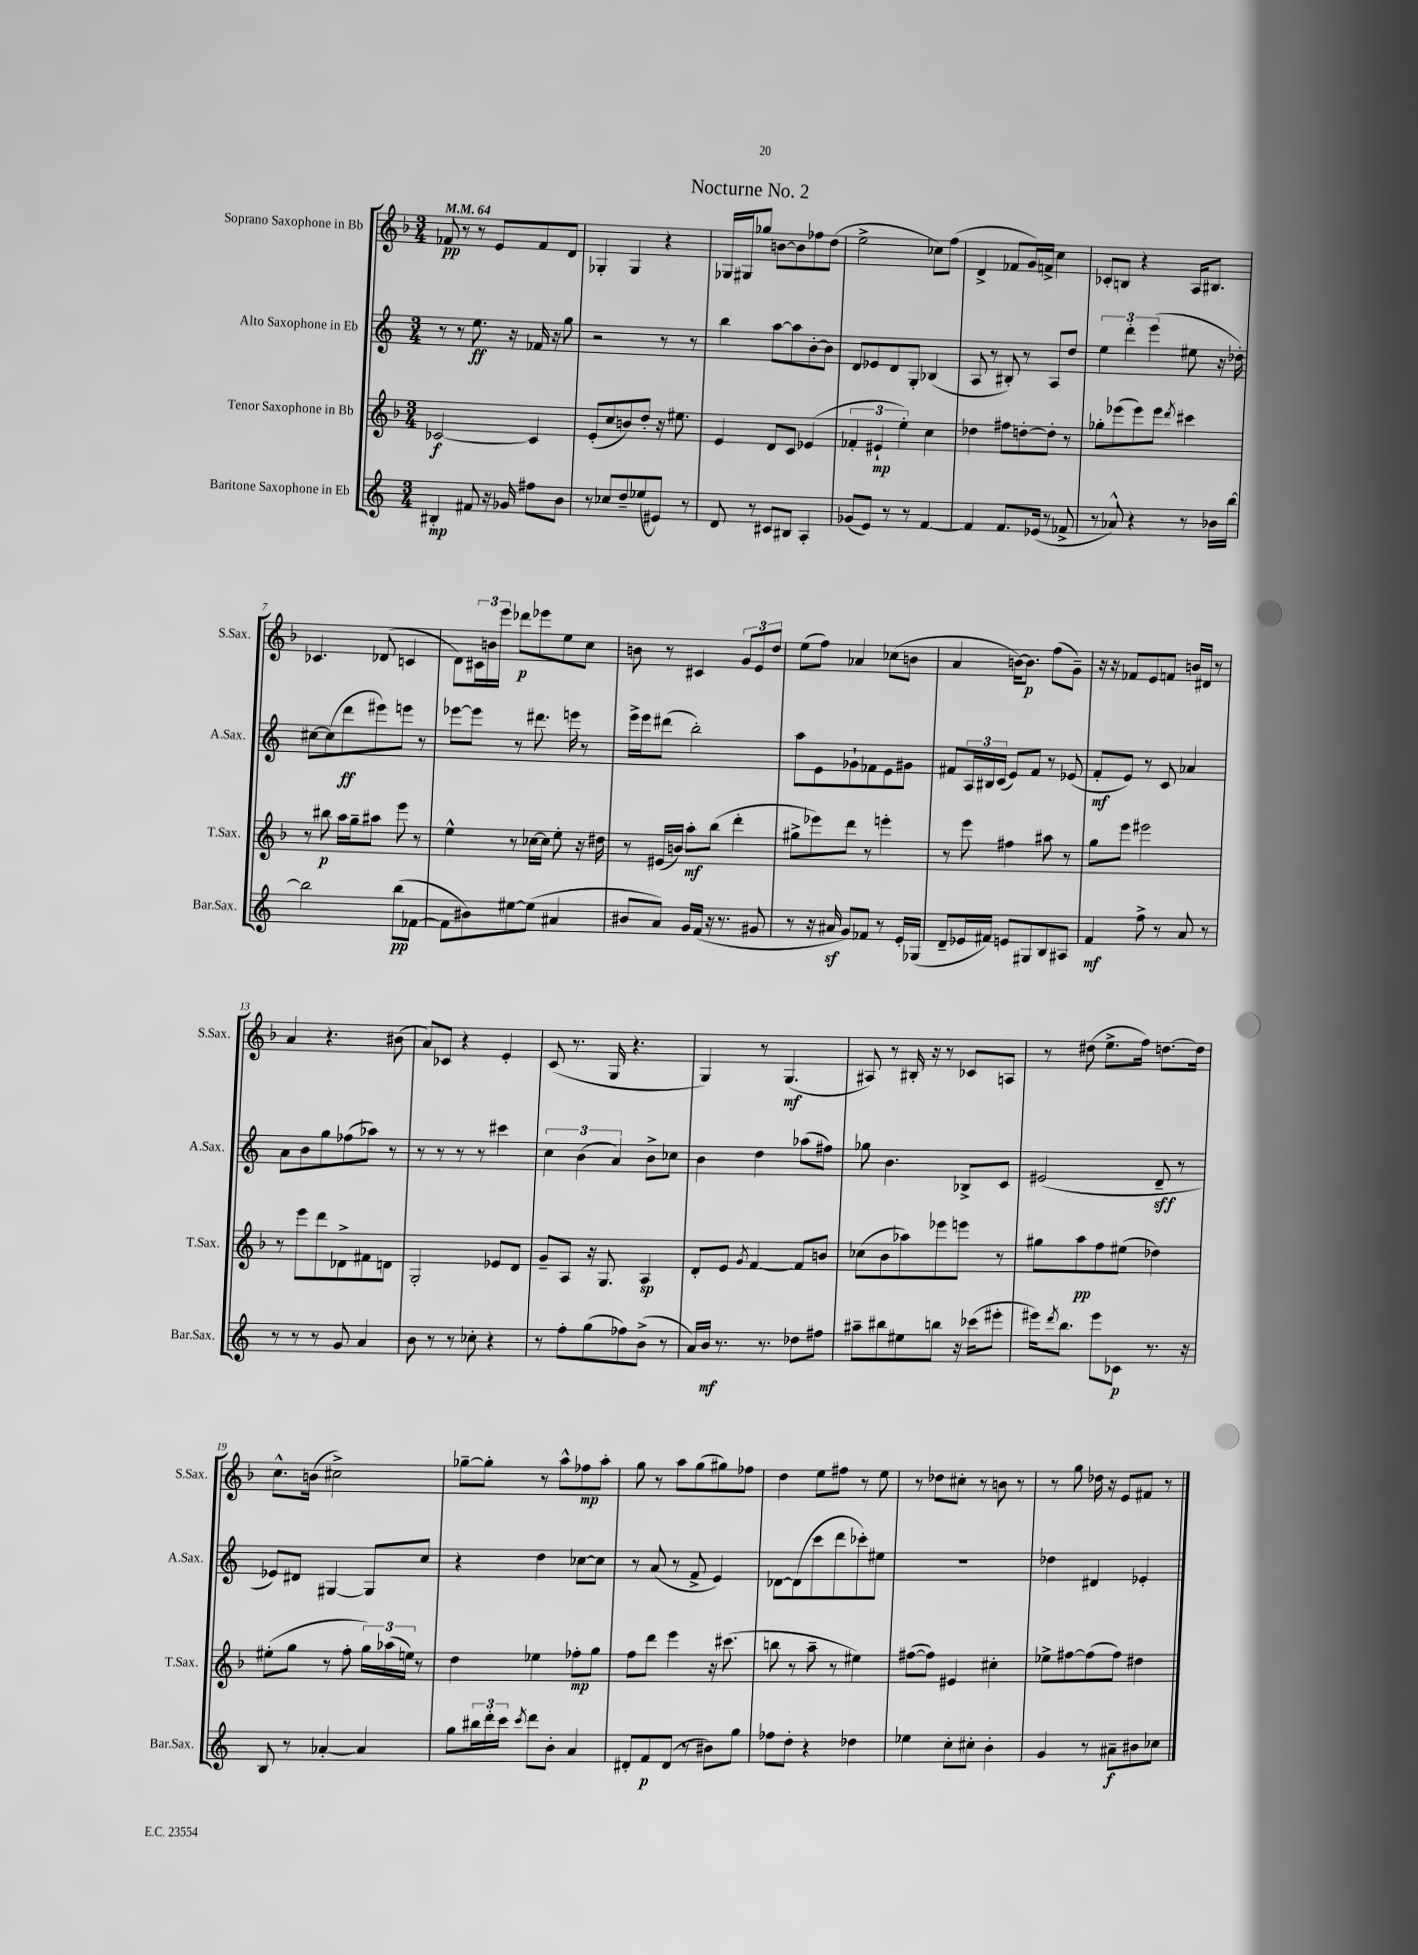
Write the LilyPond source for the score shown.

\header { title = "Nocturne No. 2" }
<<
\new StaffGroup <<
\new Staff = "s0" \with { instrumentName = "Soprano Saxophone in Bb" shortInstrumentName = "S.Sax." } {
    \clef treble \key f \major \numericTimeSignature \time 3/4 \tempo 4 = 64
    fes'8\pp r8 r8 e'8 fes'8 d'8 |
    ges4-. ges4 r4 |
    ges16 gis16 ges''8 b'8~ b'8 fes''8 d''8( |
    e''2-> ces''8) f''8( |
    d'4-> fes'8 g'16) f'16-> c''4 |
    ces'8-. b8 r4 a16 bis8. |
    ces'4. des'8( c'4 |
    d'8) \tuplet 3/2 { cis'16 b'16 e'''16 } des'''8\p ees'''8 e''8 c''8 |
    b'8 r8 cis'4 \tuplet 3/2 { g'8 e'8 d''8 } |
    e''8( f''8) aes'4 ces''8( b'8 |
    a'4 b'16~) b'8.\p f''8( g'8--) |
    r16 r16 fes'8 e'8 f'8 b'16 dis'16 r8 |
    a'4 r4. bis'8( |
    a'8) ces'8 r4 e'4-. |
    c'8( r8. g16 r4. |
    g4) r8 g4.\mf( |
    ais8) r8 bis16-. r16 r8 ces'8 a8 |
    r8 dis''8( e''8.-> f''16) d''8.~ d''16 |
    c''8.-^ b'16( cis''2->) |
    ges''8~-- ges''8-. r8 a''8-^ fes''8\mp a''8-. |
    g''8 r8 a''8 g''8( gis''8) fes''8 |
    d''4 e''8 fis''8 r8 e''8 |
    r8 des''8 cis''8-. r8 b'8 r8 |
    r8 g''8 des''16 r16 e'8 fis'8 r8 \bar "|." |
}
\new Staff = "s1" \with { instrumentName = "Alto Saxophone in Eb" shortInstrumentName = "A.Sax." } {
    \clef treble \key c \major \numericTimeSignature \time 3/4
    r8 r8 e''8.\ff r16 fes'16 r16 g''8 |
    r2 r8 r8 |
    b''4 a''8~ a''8 b'8~-. b'8 |
    d'8 ees'8 d'8 g8-. bes4( |
    a8 r8 bis8-.) r8 a8 d''8 |
    \tuplet 3/2 { e''4 d'''4-. e'''4( } eis''8 r16 des''16-.) |
    cis''8~ cis''8( d'''8\ff eis'''8) e'''8 r8 |
    ees'''8~ ees'''8 r8 dis'''8. e'''16 r8 |
    e'''16-> e'''16 dis'''8( b''2-.) |
    a''8 e'8 ges'8-! fes'8 e'8 gis'8 |
    fis'8 \tuplet 3/2 { a16 bis16 c'16( } e'8) fis'8 r8 ees'8( |
    f'8-.\mf e'8) r8 c'8 aes'4 |
    a'8 b'8 g''8 fes''8( aes''8) r8 |
    r8 r8 r8 r8 cis'''4 |
    \tuplet 3/2 { c''4 b'4( a'4) } b'8-> ces''8 |
    b'4 d''4 aes''8( fis''8) |
    ges''8 b'4. bes8-> c'8 |
    eis'2( d'8--\sff r8 |
    ees'8) dis'8 gis4~ gis8 c''8 |
    r4 d''4 ces''8~ ces''8 |
    r8 a'8( r8 f'8-> e'4) |
    des'8~ des'8( c'''8 d'''8 ces'''8-.) eis''8 |
    R2. |
    des''4 dis'4 ees'4-. \bar "|." |
}
\new Staff = "s2" \with { instrumentName = "Tenor Saxophone in Bb" shortInstrumentName = "T.Sax." } {
    \clef treble \key f \major \numericTimeSignature \time 3/4
    ces'2~\f ces'4 |
    e'8-.( c''8 b'8) d''8-. r16 eis''8. |
    e'4 d'8 c'8 ees'4( |
    \tuplet 3/2 { fes'4-. eis'4-!\mp e''4-.) } c''4 |
    des''4 fis''8 d''8~-. d''8-. r8 |
    ges''8-. ees'''8( ees'''8) ees'''8 \acciaccatura { d'''8 } cis'''4 |
    r8 bis''8\p a''16 g''16-- ais''8 e'''8 r8 |
    e''4-^ r8 ces''16~ ces''16 e''8-. r16 dis''16 |
    r8 eis'16( b'16) a''8-.\mf bes''8( d'''4-. |
    gis''8-> ees'''8) d'''8 r8 e'''4-. |
    r8 e'''8 fis''4 ais''8 r8 |
    g''8 e'''8 eis'''2 |
    r8 e'''8 d'''8 des'8-> fis'8 d'8 |
    g2-. ees'8 d'8 |
    g'8-- a8 r16 g8. a4\sp |
    d'8-. e'8 \acciaccatura { g'8 } f'4~ f'8 b'8 |
    ces''8( bes'8 aes''8) ees'''8 e'''8 r8 |
    gis''8 a''8\pp f''8 eis''8( des''4) |
    eis''8-.( g''8 r8 f''8-. \tuplet 3/2 { g''16) aes''16( e''16) } r8 |
    d''4 ees''4 fes''8-.\mp g''8 |
    f''8 d'''8 e'''4 r16 cis'''8.( |
    b''8 r8 a''8-- r8 eis''4) |
    fis''8~( fis''8) eis'4 cis''4-. |
    ees''8-> fis''8~ fis''8( fis''8) dis''4 \bar "|." |
}
\new Staff = "s3" \with { instrumentName = "Baritone Saxophone in Eb" shortInstrumentName = "Bar.Sax." } {
    \clef treble \key c \major \numericTimeSignature \time 3/4
    bis4-.\mp fis'8 r16 ges'16 fis''8 b'8 |
    r8 ces''8 d''8-- ees''8( eis'8) r8 |
    d'8 r8 cis'8 bis8 a4-. |
    ges'8( e'8) r8 r8 f'4~ |
    f'4 f'8. ees'16( r8 fes'8-> |
    r8 aes'8-^) r4 r8 bes'16 b''16~ |
    b''2 b''8\pp( fes'8~ |
    fes'8 bis'8) eis''8~ eis''8( ais'4 |
    bis'8 a'8) g'16 f'16( r16 r8. gis'8 |
    r8 r16 ais'16\sf g'8) fes'8 r8 e'16-. ges16( |
    d'8-- ees'16 fis'16) e'8 gis8 b8 ais8 |
    f'4\mf f''8-> r8 a'8 r8 |
    r8 r8 r8 g'8 a'4 |
    b'8 r8 r8 ces''8-. r4 |
    r8 f''8-. g''8( fes''8) b'8->( r8 |
    a'16) b'16\mf r8. r8. des''8 fis''8 |
    ais''8-- bis''8 eis''8 b''8 r16 ces'''16( eis'''8-. |
    eis'''16) \acciaccatura { d'''8 } b''8. eis'''8 ces'8\p r8. r16 |
    b8 r8 aes'4~-. aes'4 |
    g''8 \tuplet 3/2 { bis''16 d'''16-. c'''16 } \acciaccatura { c'''8 } d'''8 b'8-. a'4 |
    dis'8-. f'8\p dis'8( r8 bis'8) g''8 |
    fes''8 d''8-. r4 des''4 |
    ees''4 c''8-. cis''8-. b'4-. |
    g'4 r8 ais'8--\f bis'8 ces''8 \bar "|." |
}
>>
>>
